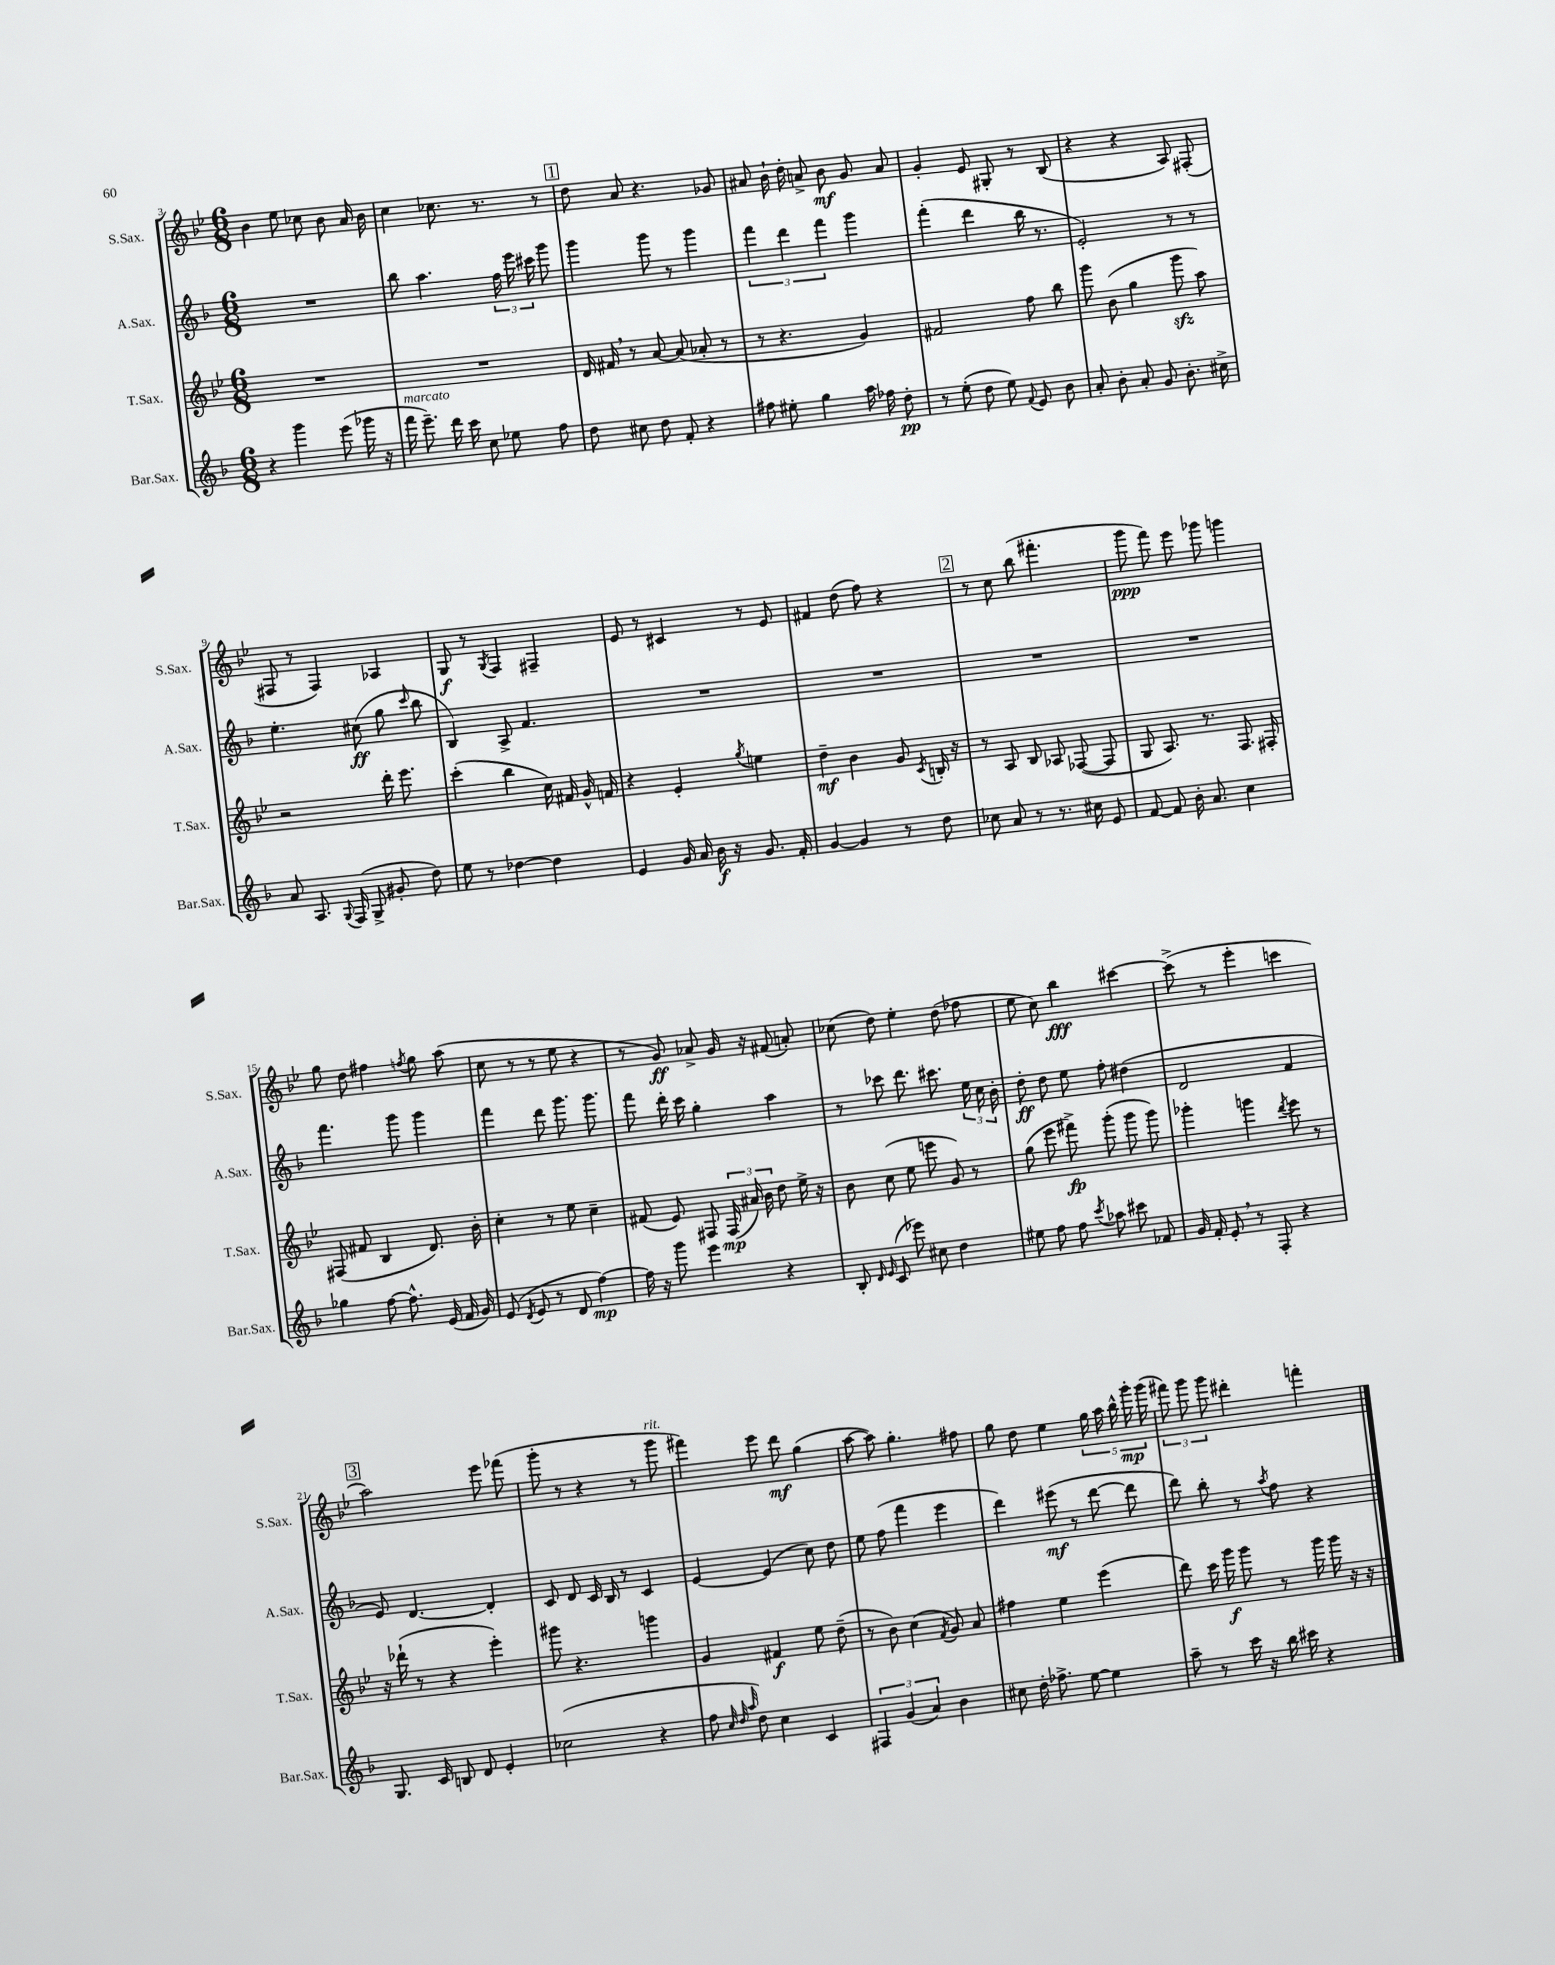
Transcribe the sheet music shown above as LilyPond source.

<<
\new StaffGroup <<
\new Staff = "s0" \with { instrumentName = "S.Sax." shortInstrumentName = "S.Sax." } {
    \clef treble \key bes \major \numericTimeSignature \time 6/8
    \autoBeamOff bes'4 ees''8 ces''8 bes'8 a'16 bes'16 |
    c''4 ces''8. r8. r8 |
    \mark \markup { \box "1" } d''8 a'8 r4. ges'8 |
    ais'8 bes'16-! d''16-. a'8-> bes'8\mf g'8 a'8 |
    g'4-. ees'8 gis8-. r8 bes8( |
    r4 r4 a8) fis8-.( |
    fis8 r8 fis4) aes4 |
    g8\f r8 \acciaccatura { g8 } f4 fis4-- |
    ees'8 r8 cis'4 r8 ees'8 |
    fis'4 d''8( f''8) r4 |
    \mark \markup { \box "2" } r8 c''8 bes''8( fis'''4.-. |
    g'''8\ppp f'''8) ees'''8 ges'''8 g'''4 |
    g''8 d''8 fis''4 \acciaccatura { f''8 } g''8 a''8( |
    c''8 r8 r8 ees''8 r4 |
    r8 g'8\ff) aes'8-> g'16 r16 fis'8( a'8-.) |
    ces''8( d''8) ees''4-. d''8( fes''8 |
    ees''8 c''8) bes''4\fff cis'''4~ |
    cis'''8->( r8 ees'''4-. c'''4 |
    \mark \markup { \box "3" } a''2) ees'''8 fes'''8( |
    g'''8-. r8 r4 r8 g'''8^\markup { \italic "rit." } |
    fis'''4) ees'''8 d'''8\mf g''4( |
    a''8~ a''8) g''4.-. fis''8 |
    g''8 d''8 ees''4 \tuplet 5/4 { g''16 a''16 bes''16-^ g'''16-.\mp g'''16( } |
    \tuplet 3/2 { fis'''8) g'''8 g'''8 } dis'''4-. f'''4-. \bar "|." |
}
\new Staff = "s1" \with { instrumentName = "A.Sax." shortInstrumentName = "A.Sax." } {
    \clef treble \key f \major \numericTimeSignature \time 6/8
    \autoBeamOff R2. |
    bes''8 a''4. \tuplet 3/2 { f''16 e'''16 cis'''16 } g'''8 |
    \mark \markup { \box "1" } g'''4 g'''8 r8 g'''4 |
    \tuplet 3/2 { f'''4 d'''4 f'''4 } g'''4 |
    f'''4-.( d'''4 bes''16 r8. |
    e'2-.) r8 r8 |
    e''4.-. cis''8\ff( g''8 \grace { c'''16 } bes''8 |
    bes4) a8-> f'4. |
    R2. |
    R2. |
    \mark \markup { \box "2" } R2. |
    R2. |
    f'''4. g'''8 g'''4 |
    f'''4 d'''8 g'''8. g'''8. |
    f'''8 d'''16-. c'''16 g''4-. a''4 |
    r8 ces'''8 d'''8. cis'''8. \tuplet 3/2 { e''16 c''16 bes'16-. } |
    d''8-.\ff d''8 e''8 f''8-. dis''4( |
    d'2 f'4 |
    \mark \markup { \box "3" } e'8) d'4.~ d'4-. |
    c'8 d'8 c'16 bes16 r8 c'4 |
    e'4~ e'4( c''8) d''8 |
    e''8 f''8( f'''4 e'''4 |
    d'''4) eis'''8\mf( r8 d'''8~ d'''8 |
    d'''8) bes''8-. r8 \acciaccatura { a''8 } f''8 r4 \bar "|." |
}
\new Staff = "s2" \with { instrumentName = "T.Sax." shortInstrumentName = "T.Sax." } {
    \clef treble \key bes \major \numericTimeSignature \time 6/8
    \autoBeamOff R2. |
    R2. |
    \mark \markup { \box "1" } d'16 fis'16 \breathe r8 a'8~ a'8( aes'8-. r8 |
    r8 r4. g'4) |
    fis'2 f''8 bes''8 |
    g'''8 bes'8( g''4 g'''8\sfz a''8) |
    r2 d'''16-. ees'''8. |
    c'''4-.( bes''4 c''16) fis'16 g'16-^ f'16 |
    r4 ees'4-. \acciaccatura { g''8 } e''4 |
    d''4--\mf bes'4 g'8 \acciaccatura { c'8 } b16-. r16 |
    \mark \markup { \box "2" } r8 a8 bes8 aes8 fes8~( fes8 |
    g8 a8.) r8. f8. fis16-. |
    fis8( fis'8 bes4 d'8.) bes'16-. |
    c''4-. r8 ees''8 c''4-- |
    fis'8( ees'8) fis8 \tuplet 3/2 { fis16\mp( ais'16) bes'16 } d''8 ees''16-> r16 |
    bes'8 c''8( ees''8 e'''8 g'8) r8 |
    g''8( ees'''8 fis'''8->\fp) g'''8-.( g'''8 g'''8) |
    ges'''4-. g'''4 \acciaccatura { d'''8 } ees'''8 r8 |
    \mark \markup { \box "3" } r16 des'''16-!( r8 r4 ees'''4-.) |
    gis'''8 r4. g'''4 |
    g'4 fis'4\f ees''8 d''8--( |
    r8 bes'8) c''4( \acciaccatura { f'8 } g'8) a'8 |
    fis''4 ees''4 ees'''4( |
    d'''8) c'''16 g'''16\f g'''8 r8 g'''16 g'''16 r16 r16 \bar "|." |
}
\new Staff = "s3" \with { instrumentName = "Bar.Sax." shortInstrumentName = "Bar.Sax." } {
    \clef treble \key f \major \numericTimeSignature \time 6/8
    \autoBeamOff r4 g'''4 e'''8( ges'''16 r16 |
    f'''16^\markup { \italic "marcato" } e'''8.--) d'''16 c'''16 c''8 ees''8 f''8 |
    \mark \markup { \box "1" } d''8 cis''8 d''8 f'8-. r4 |
    fis''8 eis''8-. g''4 a''16 fes''16 d''8-.\pp |
    r8 e''8-.( d''8 e''8) \appoggiatura { f'8 } e'8 bes'8 |
    a'8-. bes'8-. a'8-. g'8 bes'8.-. cis''16-> |
    a'8 a8. \appoggiatura { g8 } f16( g8-> gis'8-. d''8) |
    e''8 r8 des''4~ des''4 |
    e'4 g'16 a'16 bes'16\f r16 g'8. f'16-. |
    g'4~ g'4 r8 d''8 |
    \mark \markup { \box "2" } ces''8 a'8 r8 r8. cis''16 e'8 |
    f'8~ f'8 bes'16-. a'8. c''4 |
    ges''4 f''8~ f''8.-^ e'16( f'16 g'16) |
    e'8( \acciaccatura { d'8 } e'8 r8 d'8 f''4~\mp) |
    f''16 r16 g'''8 e'''4 r4 |
    bes8-. \grace { d'16 e'16 } c'8( ees'''8) cis''8 d''4 |
    eis''8 f''8 f''8 \acciaccatura { c'''8 } aes''8 cis'''8 fes'8 |
    g'16 f'16-. e'8-. \breathe r8 f8-. r4 |
    \mark \markup { \box "3" } g8. c'16 b8 d'8 e'4-. |
    ces''2( r4 |
    f''8 \grace { c''32 d''32 a''32 } d''8) c''4 c'4 |
    \tuplet 3/2 { fis4 g'4( a'4) } bes'4 |
    cis''8 d''16-. fes''8.-> e''8~ e''4 |
    a''8-- r8 c'''16 r16 bes''16 cis'''16 r4 \bar "|." |
}
>>
>>
\layout { \context { \Score currentBarNumber = #3 } }
